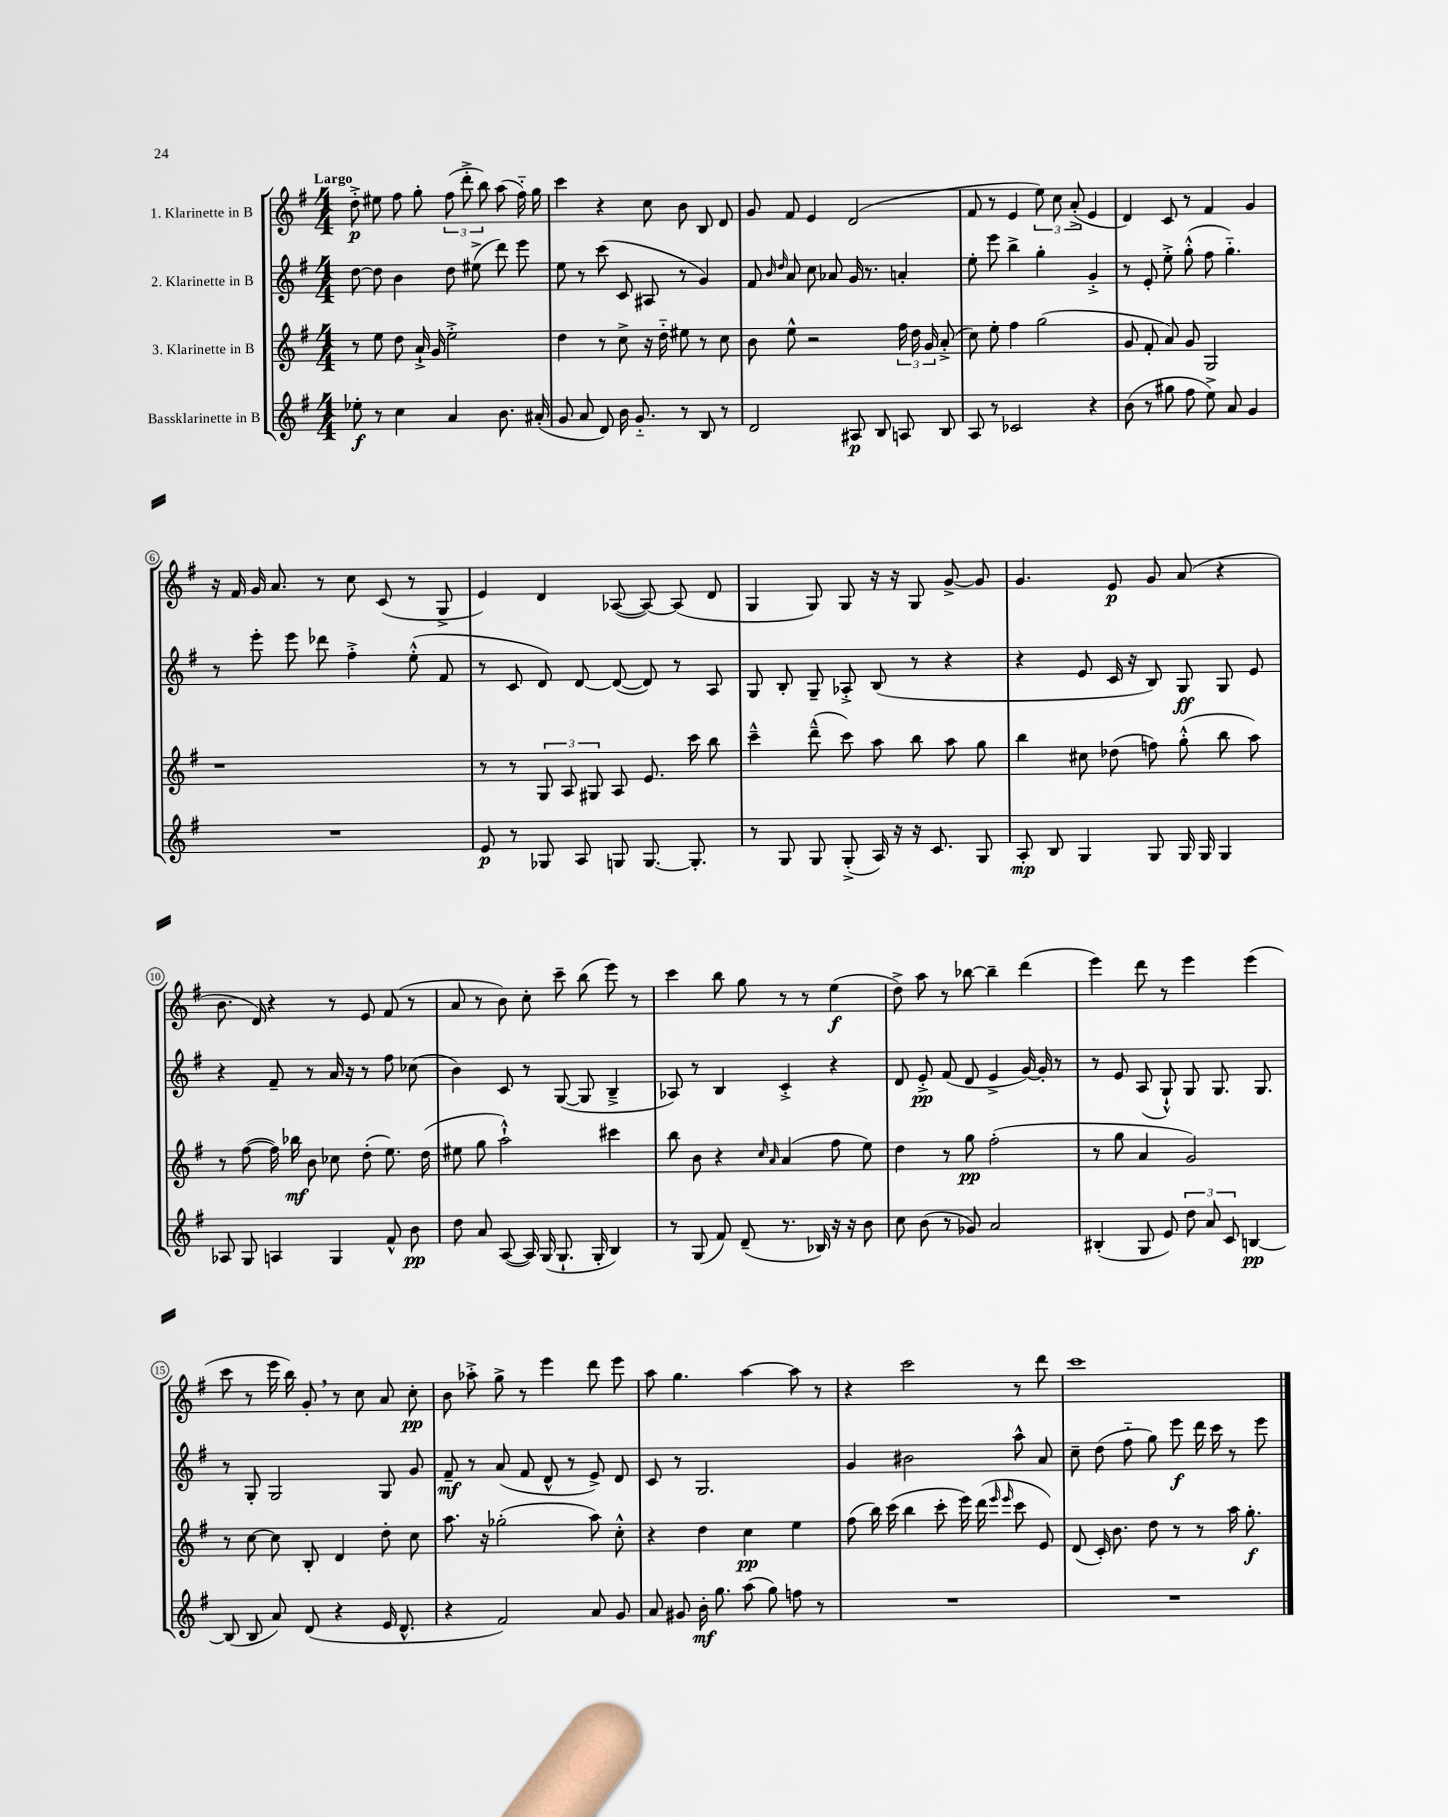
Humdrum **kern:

**kern	**kern	**kern	**kern
*staff4	*staff3	*staff2	*staff1
*clefG2	*clefG2	*clefG2	*clefG2
*k[f#]	*k[f#]	*k[f#]	*k[f#]
*M4/4	*M4/4	*M4/4	*M4/4
8ee-'\	8r	[8dd\	8dd'^\
8r	8ee\	8dd\]	8ee#\
4cc\	8dd\	4b\	8ff#\
.	16a`^/	.	8gg'\
.	16g/	.	.
4a/	2ee'^\	8dd\	(12ff#\
.	.	.	12ddd'^\
.	.	(8ee#^\	.
.	.	.	12bb\)
8.b\	.	8ddd\)	(8aa\
.	.	8eee\	16ff#'~\)
(16a#'/	.	.	16gg\
=	=	=	=
8g/	4dd\	8ee\	4ccc\
8a/	.	8r	.
8d/)	8r	(8ccc\	4r
16b\	8cc^\	8c/	.
8.g'~/	.	.	.
.	16r	8A#/	8cc\
.	16dd'~\	.	.
8r	8ee#\	8r	8b\
8B/	8r	4g/)	8B/
8r	8cc\	.	8d/
=	=	=	=
2d/	8b\	8f#/	8g/
.	.	16qqb/	.
.	.	16qqdd/	.
.	8ee^^\	8a/	8f#/
.	2r	8cc\	4e/
.	.	8a-/	.
8A#/	.	16g/	(2d/
.	.	8.r	.
8B/	.	.	.
8A/	24ff#\	4a'/	.
.	24dd\	.	.
.	24g/	.	.
8B/	(8a'^/	.	.
=	=	=	=
8A/	8cc\)	8ee'\	8f#/
8r	8ee'\	8eee\	8r
2c-/	4ff#\	4bb^\	4e/
.	(2gg\	4gg'\	12ee\)
.	.	.	12cc\
.	.	.	(12a'^/
4r	.	4g'^/	4e/
=	=	=	=
(8b\	8g/	8r	4d/)
8r	8f#'/	8e'/	.
8gg#\	8a/)	8ee'^\	8c/
8ff#\	8g/	(8gg'^^\	8r
8ee^\)	2G/	8ff#\	4f#/
8a/	.	4.gg'~\)	.
4g/	.	.	4g/
=	=	=	=
1r	1r	8r	16r
.	.	.	16f#/
.	.	8eee'\	16g/
.	.	.	8.a/
.	.	8eee\	.
.	.	8ddd-\	8r
.	.	4ff#'^\	8cc\
.	.	.	(8c/
.	.	(8ee'^^\	8r
.	.	8f#/	8G^/
=	=	=	=
8e/	8r	8r	4e/)
8r	8r	8c/	.
8G-/	12G/	8d/)	4d/
.	12A/	.	.
8A/	.	[8d/	.
.	12G#/	.	.
8G/	8A/	(8d/_	([8A-/
[8.G/	8.e/	8d/])	8A-/_)
.	.	8r	(8A-/]
8.G'/]	16ccc\	.	.
.	8bb\	8A/	8d/
=	=	=	=
8r	4ccc~^^\	8G/	4G/
8G/	.	8B'/	.
8G/	(8ddd~^^\	8G~/	8G/)
(8G'^/	8ccc\)	8A-'^/	8G/
16A/)	8aa\	(8B/	16r
16r	.	.	16r
16r	8bb\	8r	8G/
8.c/	.	.	.
.	8aa\	4r	[8g^/
8G/	8gg\	.	8g/]
=	=	=	=
8A'/	4bb\	4r	4.g/
8B/	.	.	.
4G/	8cc#\	8e/	.
.	(8dd-\	16c/	8e/
.	.	16r	.
8G/	8ff\)	8B/)	8g/
16G/	(8gg'^^\	8G/	(8a/
16G/	.	.	.
4G/	8bb\	8G/	4r
.	8aa\)	8e/	.
=	=	=	=
8A-/	8r	4r	8.b\
8G/	([8ff#\	.	.
.	.	.	16d/)
4A/	16ff#\])	8f#~/	4r
.	16bb-\	.	.
.	8b\	8r	.
4G/	8cc-\	16a/	8r
.	.	16r	.
.	(8dd'\	8r	8e/
8f#^^/	8.ee\)	8ff#\	(8f#/
8b\	.	(8cc-\	8r
.	(16dd\	.	.
=	=	=	=
8dd\	8ee#\	4b\)	8a/
8a/	8gg\	.	8r
([8A/	2aa`^^\)	8c/	8b\)
16A/])	.	8r	8cc'\
(16G/	.	.	.
8.G`/	.	([8G/	8ccc~\
.	.	8G/]	(8bb\
16G'/	.	.	.
4B/)	4ccc#\	4B~^/	8eee\)
.	.	.	8r
=	=	=	=
8r	8bb\	8A-/)	4ccc\
(8G/	8b\	8r	.
8f#/)	4r	4B/	8bb\
(8d~/	.	.	8gg\
.	16qqcc/	.	.
.	16qqa/	.	.
8.r	(4a/	4c'^/	8r
.	.	.	8r
16B-/)	.	.	.
16r	8ff#\	4r	(4ee\
16r	.	.	.
8b\	8ee\)	.	.
=	=	=	=
8cc\	4dd\	8d/	8dd^\)
(8b\	.	8e'^/	8aa\
8r	8r	(8f#/	8r
8g-/)	8gg\	8d/	[8bb-\
2a/	(2ff#'\	4e^/	4bb-~\]
.	.	[16g/)	(4ddd\
.	.	16g'/]	.
.	.	8r	.
=	=	=	=
(4B#'/	8r	8r	4eee\)
.	8gg\	8e/	.
8G/	4a/	(8A/	8ddd\
8e/)	.	8G`^^/)	8r
12dd\	2g/)	8G/	4eee\
12a/	.	.	.
.	.	8.G/	.
12c/	.	.	.
[4B/	.	.	(4eee\
.	.	8.G/	.
=	=	=	=
(8B/]	8r	8r	8ccc\
8B/	[8cc\	8G'/	8r
8a/)	8cc\]	2G/	16eee\
.	.	.	16bb\)
(8d/	8B'/	.	8g'/
4r	4d/	.	8r
.	.	.	8cc\
16e/	8dd'\	8G/	8a/
8.d^^/	.	.	.
.	8cc\	8g/	8cc'\
=	=	=	=
4r	8.aa\	8f#~/	8b\
.	.	8r	8aa-'^\
.	16r	.	.
2f#/)	(2gg-'\	(8a/	8gg^\
.	.	8f#/	8r
.	.	8d^^/	4eee\
.	.	8r	.
8a/	8aa\)	8e^/)	8ddd\
8g/	8cc'^^\	8d/	8eee\
=	=	=	=
8a/	4r	8c/	8aa\
8g#/	.	8r	4.gg\
16b'\	4dd\	2.G/	.
8.gg\	.	.	.
(8aa\	4cc\	.	[4aa\
8gg\)	.	.	.
8ff\	4ee\	.	8aa\]
8r	.	.	8r
=	=	=	=
1r	(8ff#\	4g/	4r
.	16bb\)	.	.
.	(16ccc\	.	.
.	4bb\	2b#\	2ccc\
.	8ccc'\	.	.
.	16eee\)	.	.
.	(16ddd\	.	.
.	16qqeee/	.	.
.	16qqeee/	.	.
.	8ccc\	8aa^^\	8r
.	8e/)	8a/	8ddd\
=	=	=	=
1r	(8d/	8cc~\	1ccc
.	16c'/)	(8dd\	.
.	8.b\	.	.
.	.	8ff#'~\	.
.	8dd\	8gg\)	.
.	8r	8eee\	.
.	8r	16ddd\	.
.	.	16ccc\	.
.	16aa\	8r	.
.	8.gg'\	.	.
.	.	8eee\	.
==	==	==	==
*-	*-	*-	*-
